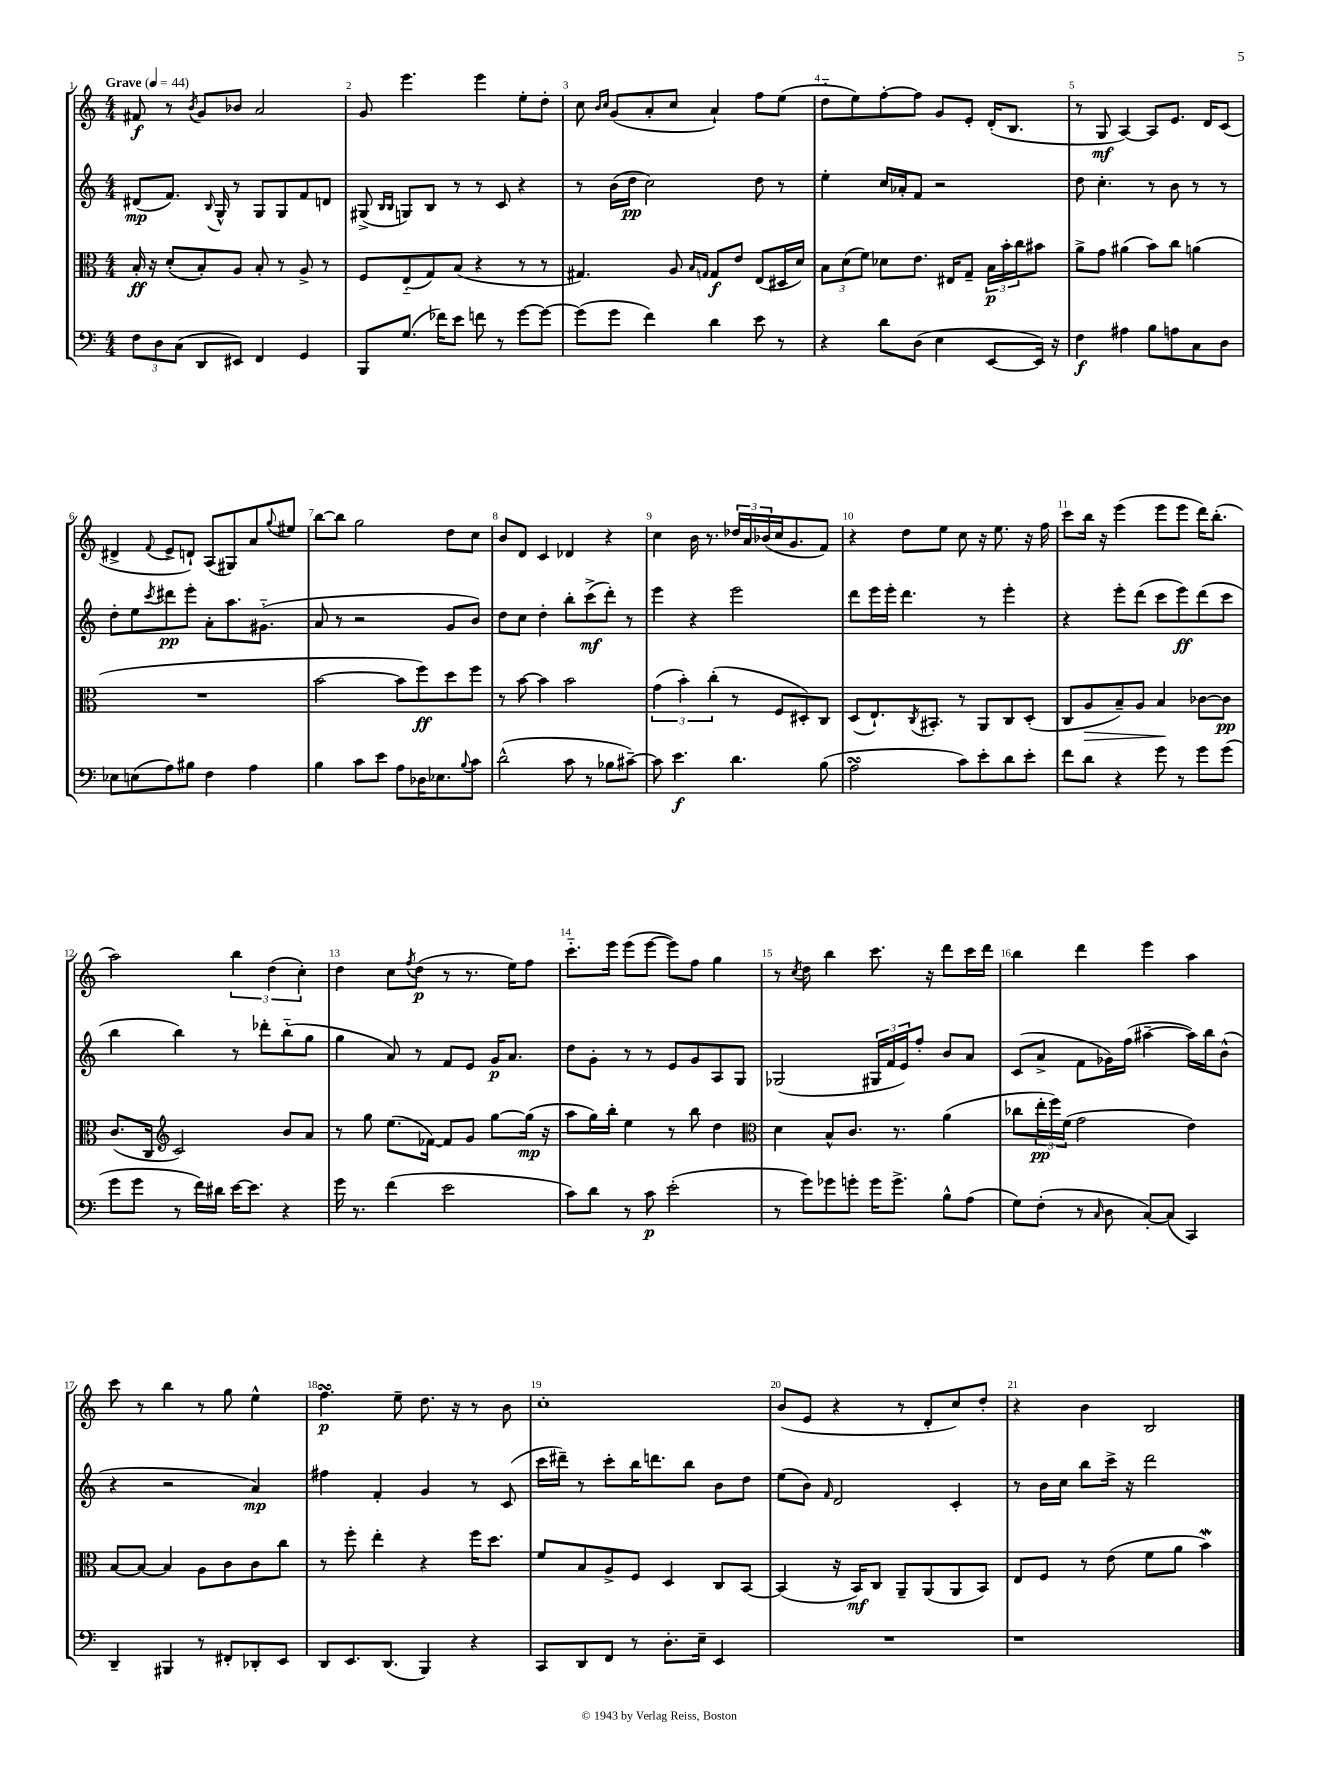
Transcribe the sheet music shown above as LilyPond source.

<<
\new StaffGroup <<
\new Staff = "s0" {
    \clef treble \key c \major \numericTimeSignature \time 4/4 \tempo "Grave" 4 = 44
    fis'8\f r8 \acciaccatura { b'8 } g'8 bes'8 a'2 |
    g'8 e'''4. e'''4 e''8-. d''8-. |
    c''8 \grace { b'16 c''16 } g'8( a'8-. c''8 a'4-!) f''8 e''8( |
    d''8-_ e''8) f''8~-. f''8 g'8 e'8-. d'16-.( b8. |
    r8 g8\mf a4~) a8 e'8. d'16 c'8( |
    dis'4-> \appoggiatura { f'8 } e'8-> d'8-!) a8( gis8) a'8 \appoggiatura { g''8 } eis''8 |
    b''8~ b''8 g''2 d''8 c''8 |
    b'8 d'8 c'4 des'4 r4 |
    c''4 b'16 r8. \tuplet 3/2 { des''16 a'16 bes'16( } c''16 g'8. f'8) |
    r4 d''8 e''8 c''8 r16 e''8. r16 f''16 |
    c'''8 b''16 r16 e'''4( e'''8 e'''8 d'''16) b''8.-.( |
    a''2) \tuplet 3/2 { b''4 d''4( c''4-.) } |
    d''4 c''8 \acciaccatura { f''8 } d''8\p( r8 r8. e''16) f''8 |
    c'''8.-_ e'''16 e'''8( e'''8~ e'''8) f''8 g''4 |
    r8 \acciaccatura { c''8 } d''8 b''4 c'''8. r16 d'''8 c'''16 d'''16 |
    b''4 d'''4 e'''4 a''4 |
    c'''8 r8 b''4 r8 g''8 e''4-^ |
    f''4.\turn\p e''8-- d''8. r16 r8 b'8 |
    c''1-. |
    b'8( e'8 r4 r8 d'8-. c''8) d''8-. |
    r4 b'4 b2 \bar "|." |
}
\new Staff = "s1" {
    \clef treble \key c \major \numericTimeSignature \time 4/4
    dis'8\mp( f'8.) \appoggiatura { b8 } g16-^ r8 g8 g8 f'8 d'8 |
    gis8->( \grace { b16 b16 } g8) b8 r8 r8 c'8 r4 |
    r8 b'16( d''16\pp c''2) d''8 r8 |
    e''4-. c''16 aes'16-. f'8 r2 |
    d''8 c''4.-. r8 b'8 r8 r8 |
    d''8-. e''8 \acciaccatura { c'''8 } dis'''8\pp e'''8-. a'8-. a''8. gis'8.-_( |
    a'8 r8 r2 g'8 b'8) |
    d''8 c''8 d''4-. b''8-. c'''8->\mf( d'''8-.) r8 |
    e'''4 r4 e'''2 |
    d'''8 e'''16 e'''16-. d'''4. r8 e'''4-. |
    r4 e'''8-. d'''8( c'''8 e'''8\ff) d'''8( c'''8 |
    b''4 b''4) r8 des'''8-. b''8-_( g''8 |
    g''4 a'8) r8 f'8 e'8 g'16\p a'8. |
    d''8 g'8-. r8 r8 e'8 g'8 a8 g8 |
    ges2( \tuplet 3/2 { gis16 f'16 e'16) } f''8-. b'8 a'8 |
    c'8( a'8-> f'8 ges'16) f''16( ais''4~-- ais''16) b''16 b'8-^( |
    r4 r2 a'4\mp) |
    fis''4 f'4-. g'4 r8 c'8( |
    c'''16 dis'''16--) r8 c'''8-. b''16 d'''8. b''8 b'8 d''8 |
    e''8( b'8) \grace { f'16 } d'2 c'4-. |
    r8 b'16 c''16 b''8 c'''16-> r16 d'''2 \bar "|." |
}
\new Staff = "s2" {
    \clef alto \key c \major \numericTimeSignature \time 4/4
    b16-.\ff r16 d'8-.( b8-.) a8 b8-. r8 a8-> r8 |
    f8 e8-_( g8) b8( r4 r8 r8 |
    gis4.) a8 \grace { b16 g16 } g8\f e'8 e8( dis16 d'16) |
    \tuplet 3/2 { b8 d'8( f'8) } des'8 e'8. eis16 g8-- \tuplet 3/2 { b16\p b'16-. c''16 } bis'8 |
    a'8-> g'8 ais'4( b'8) c''8 a'4( |
    R1 |
    b'2~ b'8 f''8\ff) d''8 f''8 |
    r8 b'8~ b'4 b'2 |
    \tuplet 3/2 { g'4( b'4-.) c''4-.( } r8 f8 dis8-.) c8 |
    d8( e8.-!) \acciaccatura { c8 } bis,8.-. r8 a,8 c8 d8-.( |
    c8 a8\> b8--) a8 b4\! ces'8~ ces'8\pp |
    c'8.( c16 \clef treble c'2) b'8 a'8 |
    r8 g''8 e''8.( fes'16~) fes'8 g'8 g''8~ g''16\mp( r16 |
    a''8 g''16) b''16-. e''4 r8 b''8 d''4 |
    \clef alto d'4 b8-^ c'8. r8. a'4( |
    ces''8 \tuplet 3/2 { e''16-.\pp f''16) f'16( } g'2 e'4) |
    b8~ b8~ b4 a8 c'8 c'8 c''8 |
    r8 f''8-. e''4-. r4 f''16 d''8. |
    f'8 b8 a8-> f8 d4 c8 b,8~ |
    b,4( r16 b,16\mf) c8 a,8-- a,8( a,8 b,8) |
    e8 f8 r8 e'8( f'8 a'8 b'4\mordent) \bar "|." |
}
\new Staff = "s3" {
    \clef bass \key c \major \numericTimeSignature \time 4/4
    \tuplet 3/2 { f8 d8 c8( } d,8 eis,8) f,4 g,4 |
    b,,8 g8.( fes'16) e'8 f'8 r8 g'8~ g'8~ |
    g'8( g'8 f'4) d'4 e'8 r8 |
    r4 d'8 d8( e4 e,8~ e,16) r16 |
    f4\f ais4 b8 a8 c8 d8 |
    ees8 e8( a8) bis8 f4 a4 |
    b4 c'8 e'8 a8 des16 ees8. \appoggiatura { b8 } c'8 |
    d'2-^( c'8 r8 bes8 cis'8~--) |
    cis'8 e'4.\f d'4. b8( |
    a2\turn c'8) e'8-. d'8 e'8-. |
    f'8 d'8 r4 g'8 r8 g'8 g'8( |
    g'8 g'8 r8 f'16) dis'16 e'16~ e'8. r4 |
    g'16 r8. f'4( e'2 |
    c'8) d'8 r8 c'8\p e'2-.( |
    r8 g'8) ges'8 g'8-. g'16 g'8.-> b8-^ a8( |
    g8) f8-.( r8 \grace { c16 } d8 c8~-.) c8( c,4) |
    d,4-- bis,,4 r8 fis,8-. des,8-. e,8 |
    d,8 e,8. d,8.( b,,4) r4 |
    c,8 d,8 f,8 r8 d8.-. e16-- e,4 |
    R1 |
    r1 \bar "|." |
}
>>
>>
\layout { \context { \Score \override BarNumber.break-visibility = ##(#f #t #t) barNumberVisibility = #all-bar-numbers-visible } }
